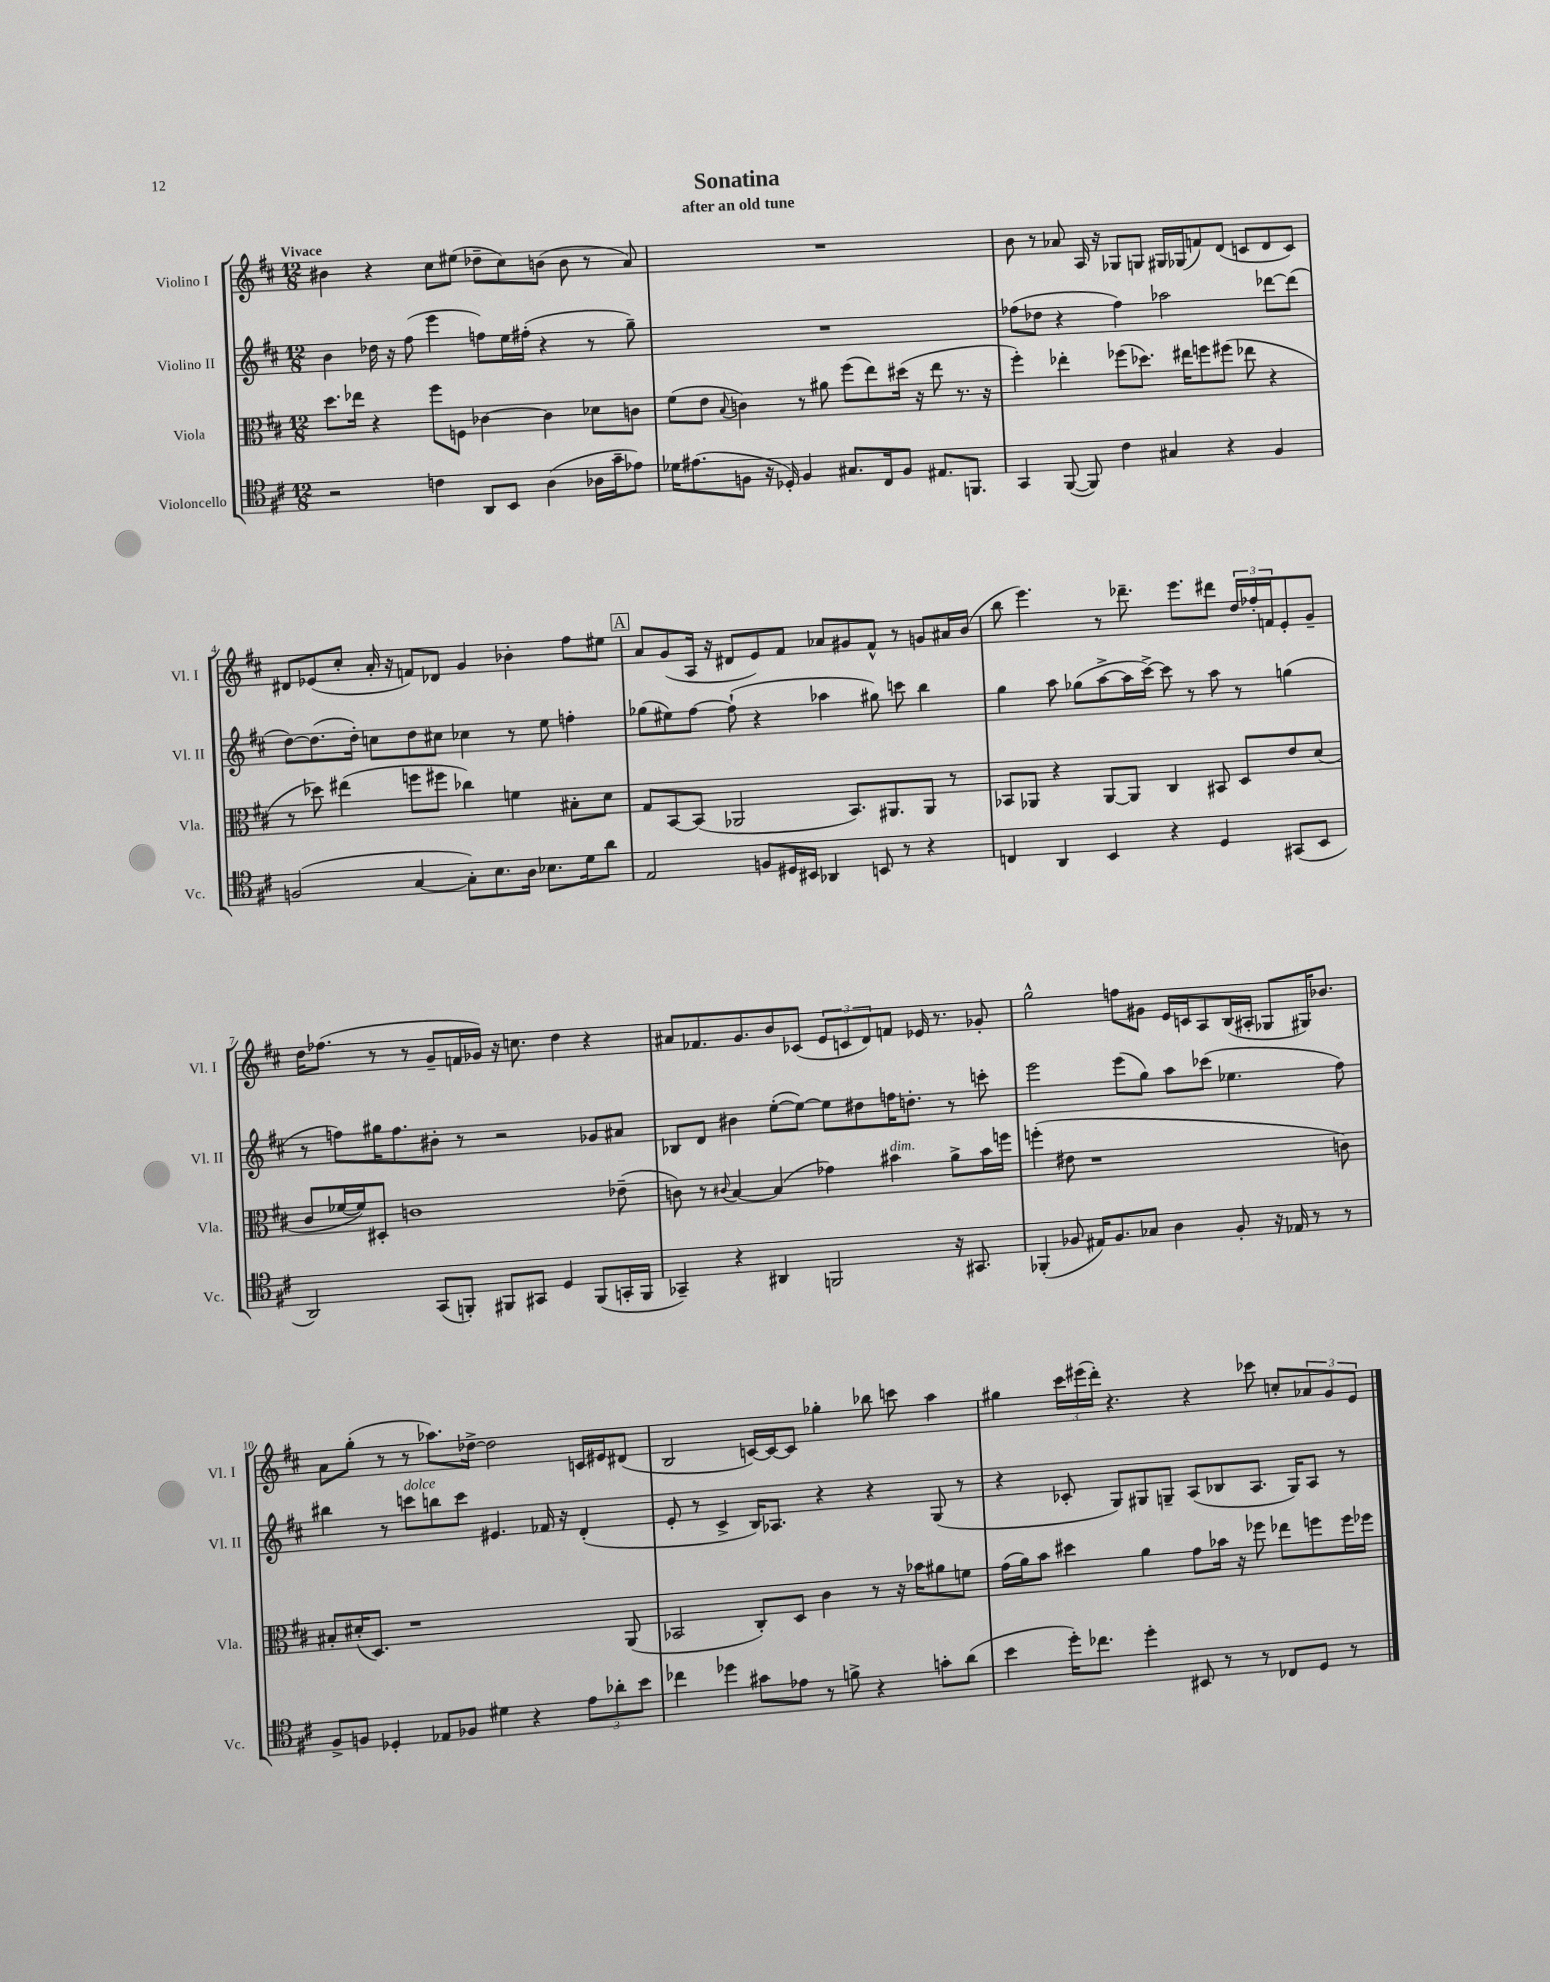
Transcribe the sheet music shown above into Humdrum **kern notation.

**kern	**kern	**kern	**kern
*staff4	*staff3	*staff2	*staff1
*clefC4	*clefC3	*clefG2	*clefG2
*k[f#c#]	*k[f#c#]	*k[f#c#]	*k[f#c#]
*M12/8	*M12/8	*M12/8	*M12/8
2r	8.dd	4b	4b#
.	16ee-	.	.
.	4r	16dd-	4r
.	.	16r	.
.	.	(8ff#	.
4c	8ff#	4eee	8cc#
.	8F	.	(8ee#
8AA	[4c-	8ff)	8dd-~
8BB	.	16ee	8cc#)
.	.	(16ff#'	.
(4A	4c-]	4r	(8b
.	.	.	8b
16A-	8d-	8r	8r
16g~	.	.	.
8e-)	8c	8gg~)	8a)
=	=	=	=
16d-	(8f#	1.r	1.r
(8.e#	.	.	.
.	8e	.	.
.	8qqB	.	.
8F	4c)	.	.
16r	.	.	.
16D-')	.	.	.
4F	8r	.	.
.	8a#	.	.
8.G#	(8ff#	.	.
.	8ee)	.	.
16C#	.	.	.
8F	(16dd#	.	.
.	16r	.	.
8.E#	8ee	.	.
.	8.r	.	.
8.FF	.	.	.
.	16r	.	.
=	=	=	=
4GG	4ff#')	(8ff-	8b
.	.	8dd-	8r
([8FF#	4ee-'	4r	8a-
8FF#])	.	.	16A
.	.	.	16r
4c#	(8ff-	4ff-)	8G-
.	8.dd-)	.	8G
4G#	.	2aa-	16G#
.	16ee#	.	(16G-
.	8ff	.	8f)
4r	(8ff#	.	(8d
.	8ee-	.	8c
4F#	4r	[8ddd-	8d
.	.	(8ddd-]	8c)
=	=	=	=
(2F	8r	[8dd)	8d#
.	8dd-)	(8.dd]	(8e-
.	(4ee#	.	8cc#'
.	.	16dd')	.
.	.	8cc	16a'
.	.	.	16r
[4G	8ff	8dd	8f)
.	8ff#	8cc#	8d-
8G'])	4cc-)	4cc-	4g
8.B	.	.	.
.	4f	8r	4b-'
16A	.	.	.
8.B-	.	8ee	.
.	8B#'	4ff'	8ff#
16d	.	.	.
8a	8d	.	8ee#
=	=	=	=
2E	8G	(8gg-	8a
.	[8BB	8ee#)	(8g
.	(8BB]	[8ff#	16A
.	.	.	16r
.	2AA-	(8ff#`]	8d#
8F	.	4r	8e)
16D#	.	.	8f#
16BB#	.	.	.
4AA-	.	4aa-	8a-
.	8.BB)	.	8g#
8BB	.	8gg#)	8f#^^
.	8.AA#	.	.
8r	.	8ccc	8r
4r	8AA#	4bb	8g
.	8r	.	16a#
.	.	.	(16b
=	=	=	=
4C	8BB-	4gg	8bb
.	8AA-	.	4.eee)
4AA	4r	8aa	.
.	.	(8gg-	.
4BB	[8AA-	[8aa^	8r
.	8AA-]	16aa]	8.ddd-~
.	.	[16ccc#^)	.
4r	4C#	8ccc#]	.
.	.	.	8.eee
.	.	8r	.
4D	8BB#	8aa	8ddd#
.	8D	8r	24dd
.	.	.	24ff-'
.	.	.	24f
(8GG#	8e	(4gg	8e'
8BB	(8d	.	8g~
=	=	=	=
2AA)	8c#	8r	16dd
.	.	.	(8.ff-
.	[16f-	8ff)	.
.	16f-])	.	.
.	8D#'	16gg#	8r
.	.	8.ff	.
.	1c	.	8r
(8GG	.	8b#'	8g~
8FF')	.	8r	16f
.	.	.	16g-)
8FF#	.	2r	16r
.	.	.	8.cc
8GG#	.	.	.
4D	.	.	4dd
(8FF#	.	8g-	4r
16GG'	(8e-~	8a#	.
16FF#	.	.	.
=	=	=	=
4GG-~)	8c)	8B-	8a#
.	8r	8d	8.f-
.	8qqc#	.	.
4r	[4B	4b#	.
.	.	.	8.g
4AA#	(4B]	([8ee'	8b
.	.	8ee_)	(8c-
2FF	4g-)	8ee]	12e
.	.	.	12c
.	.	8dd#	.
.	.	.	12d)
.	4b#	16ff	8f
.	.	8.dd'	.
.	.	.	16e-
.	.	.	8.r
16r	8a^	8r	.
8.GG#	.	.	.
.	16b#	8ccc'	8g-'
.	16ff	.	.
=	=	=	=
(4FF-'	(4ff'	2eee	2gg^^
8F-	8e#	.	.
16E#)	1r	.	.
8.F-	.	.	.
.	.	(8eee	8ff
8G-	.	8gg)	8g#
4A	.	8aa	16e
.	.	.	16c
.	.	(8ccc-	8A
8F-'	.	4.ee-	(16B
.	.	.	16A#'
16r	.	.	8G-
16E-	.	.	.
8r	.	.	16G#)
.	.	.	8.b-
8r	8c)	8ff#)	.
=	=	=	=
8F#^	8B#'	4bb#	8a
8F	(16d#'	.	(8gg'
.	8.D)	.	.
4D-'	.	8r	8r
.	1r	8ccc	8r
8E-	.	8bb	8.aa-)
8F-	.	8ccc	.
.	.	.	[16dd-^
4d#	.	4.e#	2dd-]
4r	.	.	.
.	.	16f-	.
.	.	16r	.
12e	.	(4d'	16c
.	.	.	16e#
12a-'	.	.	.
.	(8AA	.	(8d#
12b	.	.	.
=	=	=	=
4cc-	2BB-	8e'	2B
.	.	8r	.
4dd-	.	4c#^	.
8g#	8C#')	16B)	[16c)
.	.	8.A-	16c_
8e-	8D	.	8c]
8r	4c#	4r	4gg-'
8f^	.	.	.
4r	8r	4r	8bb-
.	16r	.	8ccc
.	16b-	.	.
8g'	8a#	(8G	4aa
(8a	8f	8r	.
=	=	=	=
4b	(16g	4r	4gg#
.	16a)	.	.
.	8b	.	.
16dd')	4dd#	8c-'	24ccc#
.	.	.	(24eee#
8.cc-	.	.	.
.	.	.	24ddd')
.	.	8G)	4.r
4dd'	4a	8G#	.
.	.	8G~	.
8BB#	8g	(8A	4r
8r	16b-	8B-	.
.	16r	.	.
8r	8ff-	8.A	8ccc-
8C-	8ee-	.	8cc'
.	.	16G)	.
8D	8ff	8A	12a-
.	.	.	12g
8r	16ff	8r	.
.	.	.	12e
.	16ff-	.	.
==	==	==	==
*-	*-	*-	*-
